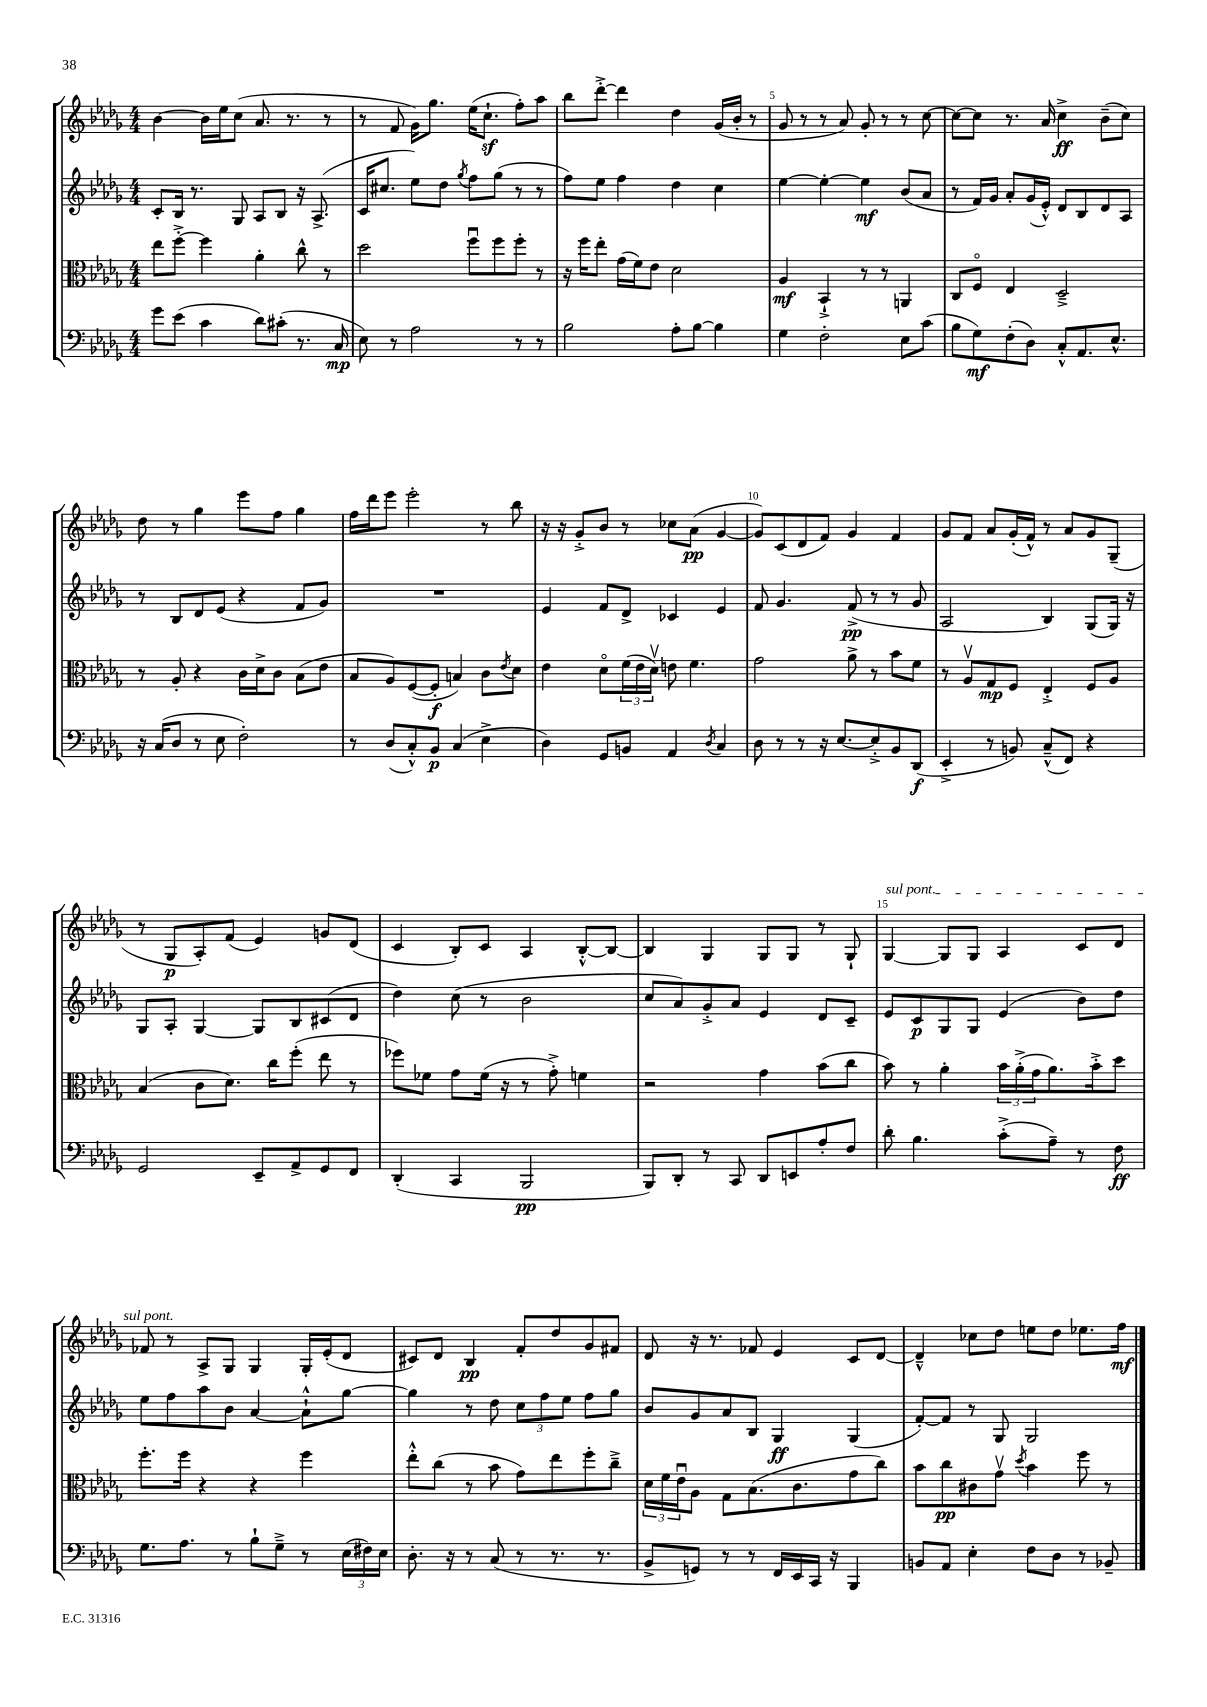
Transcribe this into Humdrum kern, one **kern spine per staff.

**kern	**kern	**kern	**kern
*staff4	*staff3	*staff2	*staff1
*clefF4	*clefC3	*clefG2	*clefG2
*k[b-e-a-d-g-]	*k[b-e-a-d-g-]	*k[b-e-a-d-g-]	*k[b-e-a-d-g-]
*M4/4	*M4/4	*M4/4	*M4/4
8g-	8ee-	8c'	[4b-
(8e-	[8ff'^	16B-	.
.	.	8.r	.
4c	4ff]	.	16b-]
.	.	.	16ee-
.	.	8G-	(8cc
8d-)	4a-'	8A-	8.a-
(8c#'	.	8B-	.
.	.	.	8.r
8.r	8cc^^	16r	.
.	.	(8.A-^	.
.	8r	.	8r
16C	.	.	.
=	=	=	=
8E-)	2dd-	16c	8r
.	.	8.cc#	.
8r	.	.	8f
2A-	.	8ee-)	16g-)
.	.	.	8.gg-
.	.	8dd-	.
.	.	8qgg-	.
.	8ffu	8ff	(16ee-
.	.	.	8.cc`
.	8ff	(8gg-	.
8r	8ff'	8r	8ff')
8r	8r	8r	8aa-
=	=	=	=
2B-	16r	8ff)	8bb-
.	16ff	.	.
.	8ee-'	8ee-	[8ddd-'^
.	(16g-	4ff	4ddd-]
.	16f)	.	.
.	8e-	.	.
8A-'	2d-	4dd-	4dd-
[8B-	.	.	.
4B-]	.	4cc	(16g-
.	.	.	16b-'
.	.	.	8r
=	=	=	=
4G-	4A-	[4ee-	8g-
.	.	.	8r
2F'	4BB-`^	4ee-'_	8r
.	.	.	8a-)
.	8r	4ee-]	8g-'
.	8r	.	8r
8E-	4AA	(8b-	8r
(8c	.	8a-	[8cc
=	=	=	=
8B-	8C	8r	8cc_
8G-)	8Fo	16f)	8cc]
.	.	16g-	.
(8F'	4E-	8a-'	8.r
8D-)	.	(16g-	.
.	.	16e-'^^)	16a-
8C'^^	2D-~^	8d-	4cc^
8.AA-	.	8B-	.
.	.	8d-	(8b-~
8.E-^^	.	.	.
.	.	8A-	8cc)
=	=	=	=
16r	8r	8r	8dd-
(16C	.	.	.
8D-	8A-'	8B-	8r
8r	4r	8d-	4gg-
8E-	.	(8e-	.
2F')	16c	4r	8eee-
.	16d-^	.	.
.	8c	.	8ff
.	(8B-	8f	4gg-
.	8e-	8g-)	.
=	=	=	=
8r	8B-	1r	16ff
.	.	.	16ddd-
(8D-	8A-)	.	8eee-
8C'^^)	([8F	.	2eee-'
8BB-	8F']	.	.
(4C	4B)	.	.
4E-^	8c	.	8r
.	8qe-	.	.
.	8d-	.	8bb-
=	=	=	=
4D-)	4e-	4e-	16r
.	.	.	16r
.	.	.	8g-'^
8GG-	8d-o	8f	8b-
8BB	(24f	8d-^	8r
.	24e-	.	.
.	24d-v)	.	.
4AA-	8e	4c-	8cc-
.	4.f	.	(8a-
8qD-	.	.	.
4C	.	4e-	[4g-
=	=	=	=
8D-	2g-	8f	8g-])
8r	.	4.g-	(8c
8r	.	.	8d-
16r	.	.	8f)
[8.E-	.	.	.
.	8a-^	(8f^	4g-
8E-'^]	8r	8r	.
8BB-	8b-	8r	4f
(8DD-	8f	8g-	.
=	=	=	=
4EE-'^	8r	2A-	8g-
.	8A-v	.	8f
8r	8G-	.	8a-
8BB)	8F	.	(16g-'
.	.	.	16f^^)
(8C~^^	4E-'^	4B-)	8r
8FF)	.	.	8a-
4r	8F	(8G-	8g-
.	8A-	16G-)	(8G-~
.	.	16r	.
=	=	=	=
2GG-	(4B-	8G-	8r
.	.	8A-'	8G-
.	8c	[4G-	8A-')
.	8.d-)	.	(8f
8EE-~	.	8G-]	4e-)
.	16cc	.	.
8AA-^	(8ff'	8B-	.
8GG-	8ee-	(8c#	8g
8FF	8r	8d-	(8d-
=	=	=	=
(4DD-'	8ff-)	4dd-)	4c
.	8f-	.	.
4CC	8g-	(8cc	8B-')
.	(16f-	8r	8c
.	16r	.	.
2BBB-	8r	2b-	4A-
.	8g-'^)	.	.
.	4f	.	[8B-'^^
.	.	.	8B-_
=	=	=	=
8BBB-)	2r	8cc	4B-]
8DD-'	.	8a-)	.
8r	.	8g-'^	4G-
8CC	.	8a-	.
8DD-	4g-	4e-	8G-
8EE	.	.	8G-
8A-'	(8b-	8d-	8r
8F	8cc	8c~	8G-`
=	=	=	=
8d-'	8b-)	8e-	[4G-
4.B-	8r	8c	.
.	4a-'	8G-	8G-]
.	.	8G-	8G-
(8c'^	24b-	(4e-	4A-
.	(24a-'^	.	.
.	24g-	.	.
8A-~)	8.a-)	.	.
8r	.	8b-)	8c
.	16b-'^	.	.
8F	8dd-	8dd-	8d-
=	=	=	=
8.G-	8.ff'	8ee-	8f-
.	.	8ff	8r
8.A-	16ff	.	.
.	4r	8aa-	8A-^
8r	.	8b-	8G-
8B-`	4r	[4a-	4G-
8G-~^	.	.	.
8r	4ff	8a-`^^]	16G-'
.	.	.	(16e-'
(24E-	.	[8gg-	8d-
24F#)	.	.	.
24E-	.	.	.
=	=	=	=
8.D-'	8ee-'^^	4gg-]	8c#)
.	(8cc	.	8d-
16r	.	.	.
8r	8r	8r	4B-
(8C	8b-	8dd-	.
8r	8g-)	12cc	8f'
.	.	12ff	.
8.r	8ee-	.	8dd-
.	.	12ee-	.
.	8ff'	8ff	8g-
8.r	.	.	.
.	8cc~^	8gg-	8f#
=	=	=	=
8BB-^	24d-	8b-	8d-
.	24f	.	.
.	24e-u	.	.
8GG)	8A-	8g-	16r
.	.	.	8.r
8r	8G-	8a-	.
8r	(8.B-	8B-	8f-
16FF	.	4G-	4e-
16EE-	8.c	.	.
16CC	.	.	.
16r	.	.	.
4BBB-	8g-	(4G-	8c
.	8cc)	.	[8d-
=	=	=	=
8BB	8b-	[8f')	4d-~^^]
8AA-	8cc	8f]	.
4E-'	8c#	8r	8cc-
.	8g-v	8G-	8dd-
.	8qdd-	.	.
8F	4b-	2G-	8ee
8D-	.	.	8dd-
8r	8ff	.	8.ee-
8BB-~	8r	.	.
.	.	.	16ff
==	==	==	==
*-	*-	*-	*-
